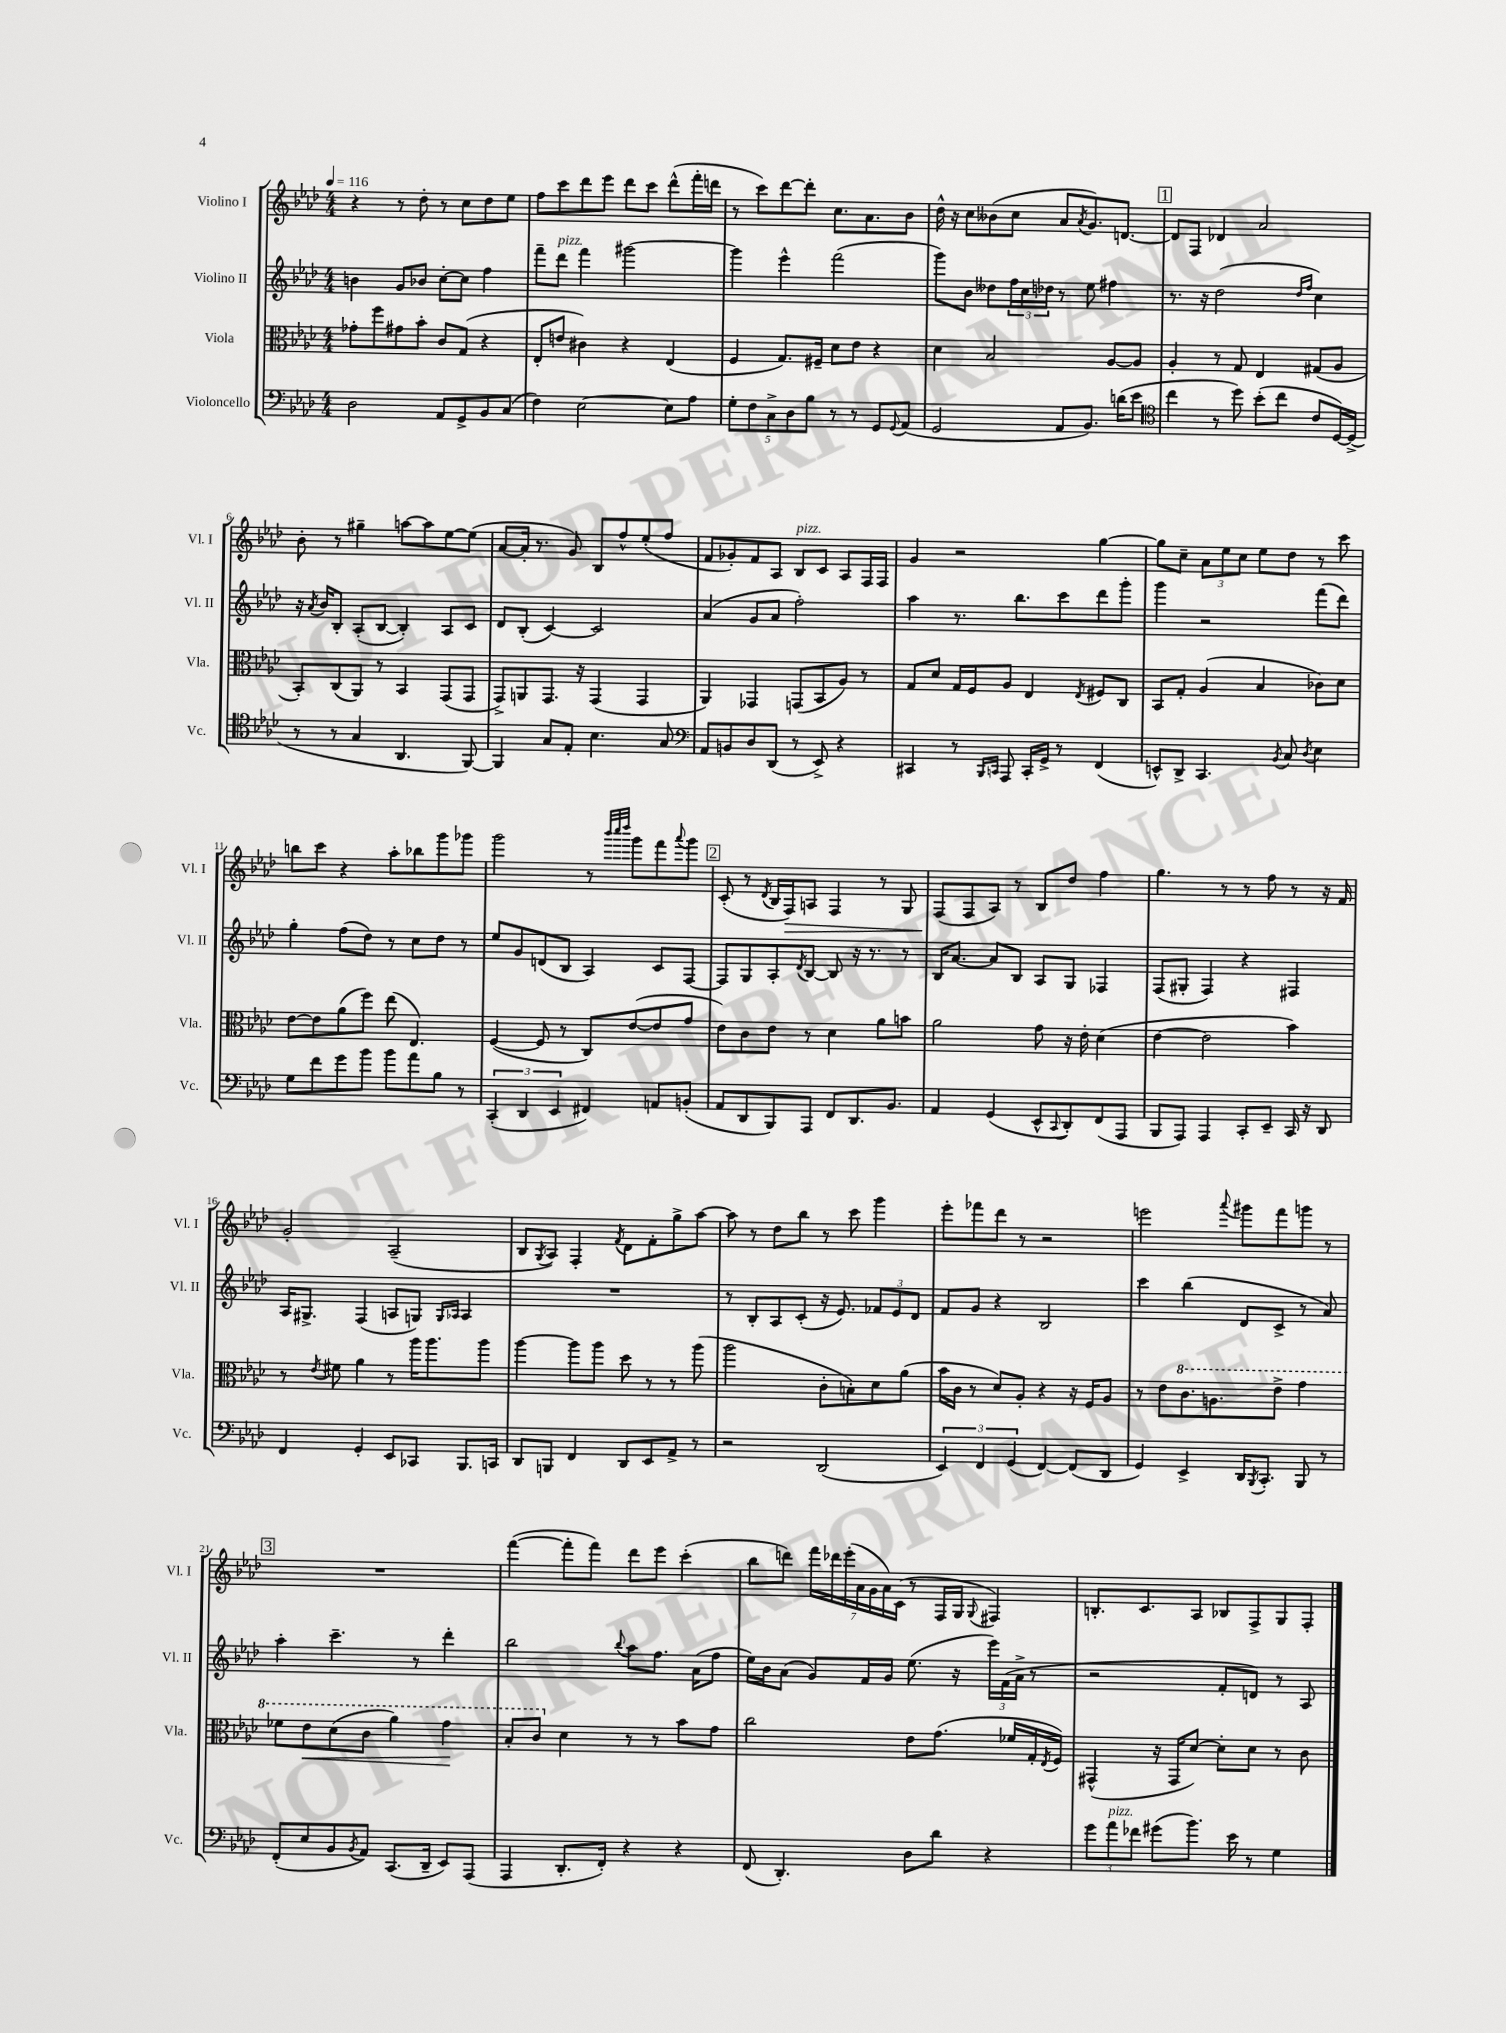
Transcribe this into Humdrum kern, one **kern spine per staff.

**kern	**kern	**dynam	**kern	**kern	**dynam
*part4	*part3	*part3	*part2	*part1	*part1
*staff4	*staff3	*staff3	*staff2	*staff1	*staff1
*I"Violoncello	*I"Viola	*	*I"Violino II	*I"Violino I	*
*I'Vc.	*I'Vla.	*	*I'Vl. II	*I'Vl. I	*
*clefF4	*clefC3	*	*clefG2	*clefG2	*
*k[b-e-a-d-]	*k[b-e-a-d-]	*	*k[b-e-a-d-]	*k[b-e-a-d-]	*
*M4/4	*M4/4	*	*M4/4	*M4/4	*
*MM116	*MM116	*	*MM116	*MM116	*
=1	=1	=1	=1	=1	=1
2D-\	8g-X'\L	.	4bn\	4r	.
.	8ff\	.	.	.	.
.	8g#X\	.	8g/L	8r	.
.	8b-'\J	.	8b-X/J	8dd-'\	.
8AA-/L	8c/L	.	[8cc'\L	8r	.
8GG^/	(8G/J	.	8cc\J]	8cc\L	.
8BB-/	4r	.	4ff\	8dd-\	.
(8C/J	.	.	.	8ee-\J	.
=2	=2	=2	=2	=2	=2
4F\)	8E-'/L	.	8fff~\L	8ff\L	.
!	!	!	!LO:TX:a:i:t=pizz.	!	!
.	8en/J	.	8ddd-\J	8ccc\	.
[2E-\	4c#X\)	.	4fff\	8ddd-\	.
.	.	.	.	8eee-\J	.
.	4r	.	[2ggg#X\	8ddd-\L	.
.	.	.	.	8ccc\J	.
8E-\L]	(4E-/	.	.	(8ddd-^^\L	.
8A-\J	.	.	.	16fff'\L	.
.	.	.	.	16dddn\JJ	.
=3	=3	=3	=3	=3	=3
10G'\L	4F/	.	4ggg#\]	8r	.
10F\	.	.	.	.	.
.	.	.	.	8ccc\L)	.
10C^\	.	.	.	.	.
.	8.G/L)	.	4eee-^^\	[8ddd-\	.
10D-\	.	.	.	.	.
.	.	.	.	8ddd-'\J]	.
10B-\J	.	.	.	.	.
.	16F#X~/Jk	.	.	.	.
8r	8d-\L	.	(2fff\	8.cc\L	.
8r	8e-\J	.	.	.	.
.	.	.	.	8.a-\	.
8GG/L	4r	.	.	.	.
8qqGG/	.	.	.	.	.
(8AA-/J	.	.	.	8b-\J	.
=4	=4	=4	=4	=4	=4
2GG/	4d-\	.	8ggg\L)	16dd-^^\	.
.	.	.	.	16r	.
.	.	.	8b-\J	8cc\L	.
.	2B-/	.	8dd--X\L	(8b--X\	.
.	.	.	24ff\L	8cc\J	.
.	.	.	24cc\	.	.
.	.	.	24dd-X\JJ	.	.
8AA-/L	.	.	8r	8a-/L	.
.	.	.	.	8qa-/	.
8.BB-/J)	.	.	8ee-\	8.g/)	.
.	[8A-/L	.	4ff#X\	.	.
(16dn\KL	.	.	.	[8.dn/J	.
8e-\J	8A-/J]	.	.	.	.
!!LO:REH:place=s1:t=1
=5	=5	=5	=5	=5	=5
*clefC4	*	*	*	*	*
4cc\	4A-'/	.	8.r	8d/L]	.
.	.	.	.	8F/J	.
.	.	.	16r	.	.
8r	8r	.	(2dd-\	4d-X/	.
8dd-\)	8G/	.	.	.	.
(8b-'\L	4E-/	.	.	2a-/	.
8cc\J	.	.	.	.	.
.	.	.	16qqdd-/LL	.	.
.	.	.	16qqff/JJ	.	.
8c/L	(8G#X/L	.	4cc\)	.	.
[16D-/L)	8A-/J	.	.	.	.
(16D-^/JJ]	.	.	.	.	.
!!LO:LB:g=z
=6	=6	=6	=6	=6	=6
8r	8BB-'/L)	.	16r	8b-'\	.
.	.	.	8qa-/	.	.
.	.	.	16b-/KL	.	.
8r	(8C/	.	8B-'/J	8r	.
4G/	8AA-/J)	.	(8A-'/L	4gg#X~\	.
.	8r	.	[8B-/J	.	.
4.AA-/	4BB-/	.	4B-'/])	[8aan\L	.
.	.	.	.	8aa\]	.
.	(8GG/L	.	8A-/L	[8ee-\	.
[8FF/)	8GG/J	.	8c/J	(8ee-\J]	.
=7	=7	=7	=7	=7	=7
4FF/]	8GG^/L)	.	8d-/L	[8a-/L	.
.	8AAn/	.	(8B-'/J	16a-'/Jk]	.
.	.	.	.	8.r	.
8G/L	8.GG/J	.	[4c/)	.	.
8E-'/J	.	.	.	8g/)	.
.	16r	.	.	.	.
4.B-\	(4GG/	.	2c/]	8B-/L	.
.	.	.	.	8ff^^/	.
.	4GG/	.	.	(8ee-'/	.
8G/	.	.	.	8ff/J	.
=8	=8	=8	=8	=8	=8
*clefF4	*	*	*	*	*
8AA-/L	4AA-/)	.	(4a-/	8f/L	.
8BBn/	.	.	.	8g-X'/)	.
8D-/	4GG-X/	.	8g/L	8f/	.
(8DD-/J	.	.	8a-/J	8A-/J	.
!	!	!	!	!LO:TX:a:i:t=pizz.	!
8r	(8GGn/L	.	2ff'\)	8B-/L	.
8EE-^/)	8BB-/	.	.	8c/J	.
4r	8A-/J)	.	.	8A-/L	.
.	8r	.	.	16F/L	.
.	.	.	.	16F/JJ	.
=9	=9	=9	=9	=9	=9
4CC#X/	8G/L	.	4aa-\	4g/	.
.	8d-/J	.	.	.	.
8r	16G/LL	.	8.r	2r	.
.	16F/J	.	.	.	.
16qqBBB-/LL	.	.	.	.	.
16qqCCn/JJ	.	.	.	.	.
8AAA-/	8A-/J	.	.	.	.
.	.	.	8.bb-\L	.	.
16CC'/LL	4E-/	.	.	.	.
16GG^/JJ	.	.	.	.	.
8r	.	.	8ccc\	.	.
.	8qE-/	.	.	.	.
(4FF/	8F#X/L	.	8ddd-\	[4gg\	.
.	8C/J	.	8ggg'\J	.	.
=10	=10	=10	=10	=10	=10
8EEn^^/L)	8BB-/L	.	4ggg\	8gg\L]	.
8DD-^/J	8G'/J	.	.	8cc~\J	.
4.CC/	(4A-/	.	2r	12a-\L	.
.	.	.	.	12ee-\	.
.	.	.	.	12cc\J	.
.	4B-/	.	.	8ee-\L	.
8qBB-/	.	.	.	.	.
8C/	.	.	.	8dd-\J	.
8qD-/	.	.	.	.	.
4E-\	8c-X\L)	.	(8fff\L	8r	.
.	8d-\J	.	8ddd-\J)	8ccc\	.
!!LO:LB:g=z
=11	=11	=11	=11	=11	=11
8G\L	[8e-\L	.	4gg'\	8bbn\L	.
8f\	8e-\]	.	.	8ccc\J	.
8g\	(8a-\	.	(8ff\L	4r	.
8b-\J	8ff\J)	.	8dd-\J)	.	.
8b-\L	(8ee-\	.	8r	8aa-'\L	.
8a-\	4.E-/)	.	8cc\L	8bb-X\	.
8B-\J	.	.	8dd-\J	8ggg\	.
8r	.	.	8r	8ggg-X\J	.
=12	=12	=12	=12	=12	=12
(6CC'/	([4F/	.	8ee-/L	2ggg\	.
.	.	.	8g/	.	.
6DD-/	.	.	.	.	.
.	8F/]	.	(8dn/	.	.
6EE-/	.	.	.	.	.
.	8r	.	8B-/J	.	.
4FF#X/)	8C/L)	.	4A-/)	8r	.
.	.	.	.	32qqbbb-/LLL	.
.	.	.	.	32qqcccc/	.
.	.	.	.	32qqdddd-/JJJ	.
.	([8e-/	.	.	8ggg\L	.
8AAn/L	8e-/]	.	8c/L	8fff\	.
.	.	.	.	8qqaaa-/	.
(8BBn'/J	8g/J	.	[8F/J	8ggg\J	.
!!LO:REH:place=s1:t=2
=13	=13	=13	=13	=13	=13
8AA-/L	8e-\L)	.	8F/L]	(8c'/	.
8DD-/	8c\	.	8G/	8r	.
.	.	.	.	8qd-/	.
8BBB-/)	8e-\J	.	8A-'/	16B-/LL	.
!	!	!	!	!	!LO:HP:b
.	.	.	.	16F/J)	>
.	.	.	8qd-/	.	.
8AAA-/J	8r	.	[8B-/J	8An/J	.
8FF/L	4d-\	.	8B-/]	4F/	.
8.DD-/	.	.	16r	.	.
.	.	.	8.r	.	.
.	8a-\L	.	.	8r	.
8.BB-/J	.	.	.	.	.
.	8bn\J	.	8r	8G/	.
=14	=14	=14	=14	=14	=14
4AA-/	2a-\	.	16B-/KL	(8F/L	.
.	.	.	[8.a-/J	.	.
.	.	.	.	8F/	]
(4GG/	.	.	8a-/L]	8A-/J)	.
.	.	.	8B-/J	8r	.
8EE-^^/L	8g\	.	8A-/L	8B-/L	.
8qqCC/	.	.	.	.	.
8DD-'/)	16r	.	8G/J	8dd-/J	.
.	16e-'\	.	.	.	.
(8FF/	(4d-\	.	4F-X/	4ff\	.
8AAA-/J	.	.	.	.	.
=15	=15	=15	=15	=15	=15
8BBB-/L	[4e-\	.	(8F/L	4.gg\	.
8AAA-/J)	.	.	8G#X'/J	.	.
4AAA-/	2e-\]	.	4F/)	.	.
.	.	.	.	8r	.
8CC'/L	.	.	4r	8r	.
8EE-~/J	.	.	.	8ff\	.
16CC/	4b-\)	.	4F#X/	8r	.
16r	.	.	.	.	.
8DD-/	.	.	.	16r	.
.	.	.	.	16f/	.
!!LO:LB:g=z
=16	=16	=16	=16	=16	=16
4FF/	8r	.	16A-/KL	2g'/	.
.	.	.	8.G#X^/J	.	.
.	8qe-/	.	.	.	.
.	8f#X\	.	.	.	.
4GG'/	4a-\	.	(4F/	.	.
8EE-/L	8r	.	8An/L	(2A-~/	.
8CC-X/J	16aa-\KL	.	8Gn/J)	.	.
.	8.aa-\	.	.	.	.
.	.	.	16qqG/LL	.	.
.	.	.	16qqA-X/JJ	.	.
8.BBB-/L	.	.	4A-/	.	.
.	8aa-\J	.	.	.	.
16CCn/Jk	.	.	.	.	.
=17	=17	=17	=17	=17	=17
8DD-/L	[4aa-\	.	1r	8B-/L	.
.	.	.	.	8qG/	.
8BBBn/J	.	.	.	8A-/J)	.
4FF/	8aa-\L]	.	.	4F'/	.
.	8aa-\J	.	.	.	.
.	.	.	.	8qf/	.
8DD-/L	8dd-\	.	.	8d-\L	.
8EE-/	8r	.	.	8f'\	.
8AA-^/J	8r	.	.	8gg^\	.
8r	(8aa-\	.	.	[8aa-\J	.
=18	=18	=18	=18	=18	=18
2r	2aa-\	.	8r	8aa-\]	.
.	.	.	8B-'/L	8r	.
.	.	.	8A-/	8dd-\L	.
.	.	.	(8c'/J	8bb-\J	.
(2DD-/	8c'\L	.	16r	8r	.
.	.	.	8.e-/)	.	.
.	8Bn'\)	.	.	8ccc\	.
.	8d-\	.	12f-X/L	4ggg\	.
.	.	.	12e-/	.	.
.	(8a-\J	.	.	.	.
.	.	.	12d-/J	.	.
=19	=19	=19	=19	=19	=19
6EE-/)	16b-\LL	.	8f/L	8eee-'\L	.
.	16c\JJ	.	.	.	.
.	8r	.	8g/J	8fff-X\	.
6FF/	.	.	.	.	.
.	8d-/L)	.	4r	8ddd-\J	.
(6GG/	.	.	.	.	.
.	8A-'/J	.	.	8r	.
[4FF/)	4r	.	2B-/	2r	.
(8FF/L]	16r	.	.	.	.
.	16F/KL	.	.	.	.
8DD-/J	8A-/J	.	.	.	.
=20	=20	=20	=20	=20	=20
4GG/)	8r	.	4ccc\	2eeen\	.
.	8e-\L	.	.	.	.
*	*8va	*	*	*	*
4EE-^/	8.cc\	.	(4bb-\	.	.
.	8.an\	.	.	.	.
.	.	.	.	8qqaaa-/	.
16DD-/KL	.	.	8d-/L	8ggg#X\L	.
8qBBB-/	.	.	.	.	.
8.CC'/J	.	.	.	.	.
.	8ee-^\J	.	8c^/J	8fff\	.
8BBB-/	4gg\	.	8r	8gggn\J	.
8r	.	.	8a-/)	8r	.
!!LO:LB:g=z
!!LO:REH:place=s1:t=3
=21	=21	=21	=21	=21	=21
(8FF'/L	8ff-X\L	.	4aa-'\	1r	.
!	!	!LO:HP:b	!	!	!
8E-/	8ee-\	<	.	.	.
8BB-/	(8dd-\	.	4.ccc~\	.	.
8qBB-/	.	.	.	.	.
8AA-/J)	8cc\J	.	.	.	.
(8.CC/L	4aa-\)	.	.	.	.
.	.	.	8r	.	.
16DD-~/Jk	.	.	.	.	.
8EE-/L)	4gg\	.	4ddd-'\	.	.
(8AAA-/J	.	.	.	.	.
.	.	[	.	.	.
=22	=22	=22	=22	=22	=22
4AAA-/	8b-'/L	.	2bb-\	([4fff\	.
.	8cc/J	.	.	.	.
*	*X8va	*	*	*	*
8.DD-'/L	4d-\	.	.	8fff'\L]	.
.	.	.	.	8fff\J)	.
16FF'/Jk)	.	.	.	.	.
.	.	.	8qqbb-/	.	.
4r	8r	.	8aa-\L	8ddd-\L	.
.	8r	.	8.ff\J	8eee-\J	.
4r	8b-\L	.	.	(4ccc'\	.
.	.	.	(16a-\KL	.	.
.	8g\J	.	8ff\J	.	.
=23	=23	=23	=23	=23	=23
(8FF/	2cc\	.	16ee-\LL)	8bb-\L	.
.	.	.	16b-\J	.	.
4.DD-'/)	.	.	(8a-\J	8dddn\J)	.
.	.	.	8g/L)	28fff\LL	.
.	.	.	.	28ddd-X\	.
.	.	.	.	(28eee-'\	.
.	.	.	.	28a-\	.
.	.	.	16f/L	.	.
.	.	.	.	28g\	.
.	.	.	.	28a-\)	.
.	.	.	16g/JJ	.	.
.	.	.	.	(28c\JJ	.
8D-\L	8e-\L	.	(8.ee-\	8r	.
8d-\J	(8.g\J	.	.	16F/LL	.
.	.	.	16r	16G/JJ	.
.	.	.	.	8qqG/	.
4r	.	.	24eee-\LL)	4F#X/)	.
.	.	.	(24f\	.	.
.	16f-X/LL	.	.	.	.
.	.	.	24a-^\JJ	.	.
.	16G'/	.	8r	.	.
.	8qE-/	.	.	.	.
.	16F/JJ)	.	.	.	.
=24	=24	=24	=24	=24	=24
12g\L	(4GG#X^^/	.	2r	8.Bn'/L	.
!LO:TX:a:i:t=pizz.	!	!	!	!	!
12a-\	.	.	.	.	.
12f-X\J	.	.	.	.	.
.	.	.	.	8.c/	.
(8g#X\L	16r	.	.	.	.
.	16GG#/KL	.	.	.	.
8.b-\J)	[8d-/J)	.	.	8A-/J	.
.	8d-'\L]	.	8f'/L	8B-X/L	.
16e-\	.	.	.	.	.
8r	8d-\J	.	8dn/J)	8F^/	.
4G\	8r	.	8r	8G/	.
.	8c\	.	8A-/	8F'/J	.
==	==	==	==	==	==
*-	*-	*-	*-	*-	*-
